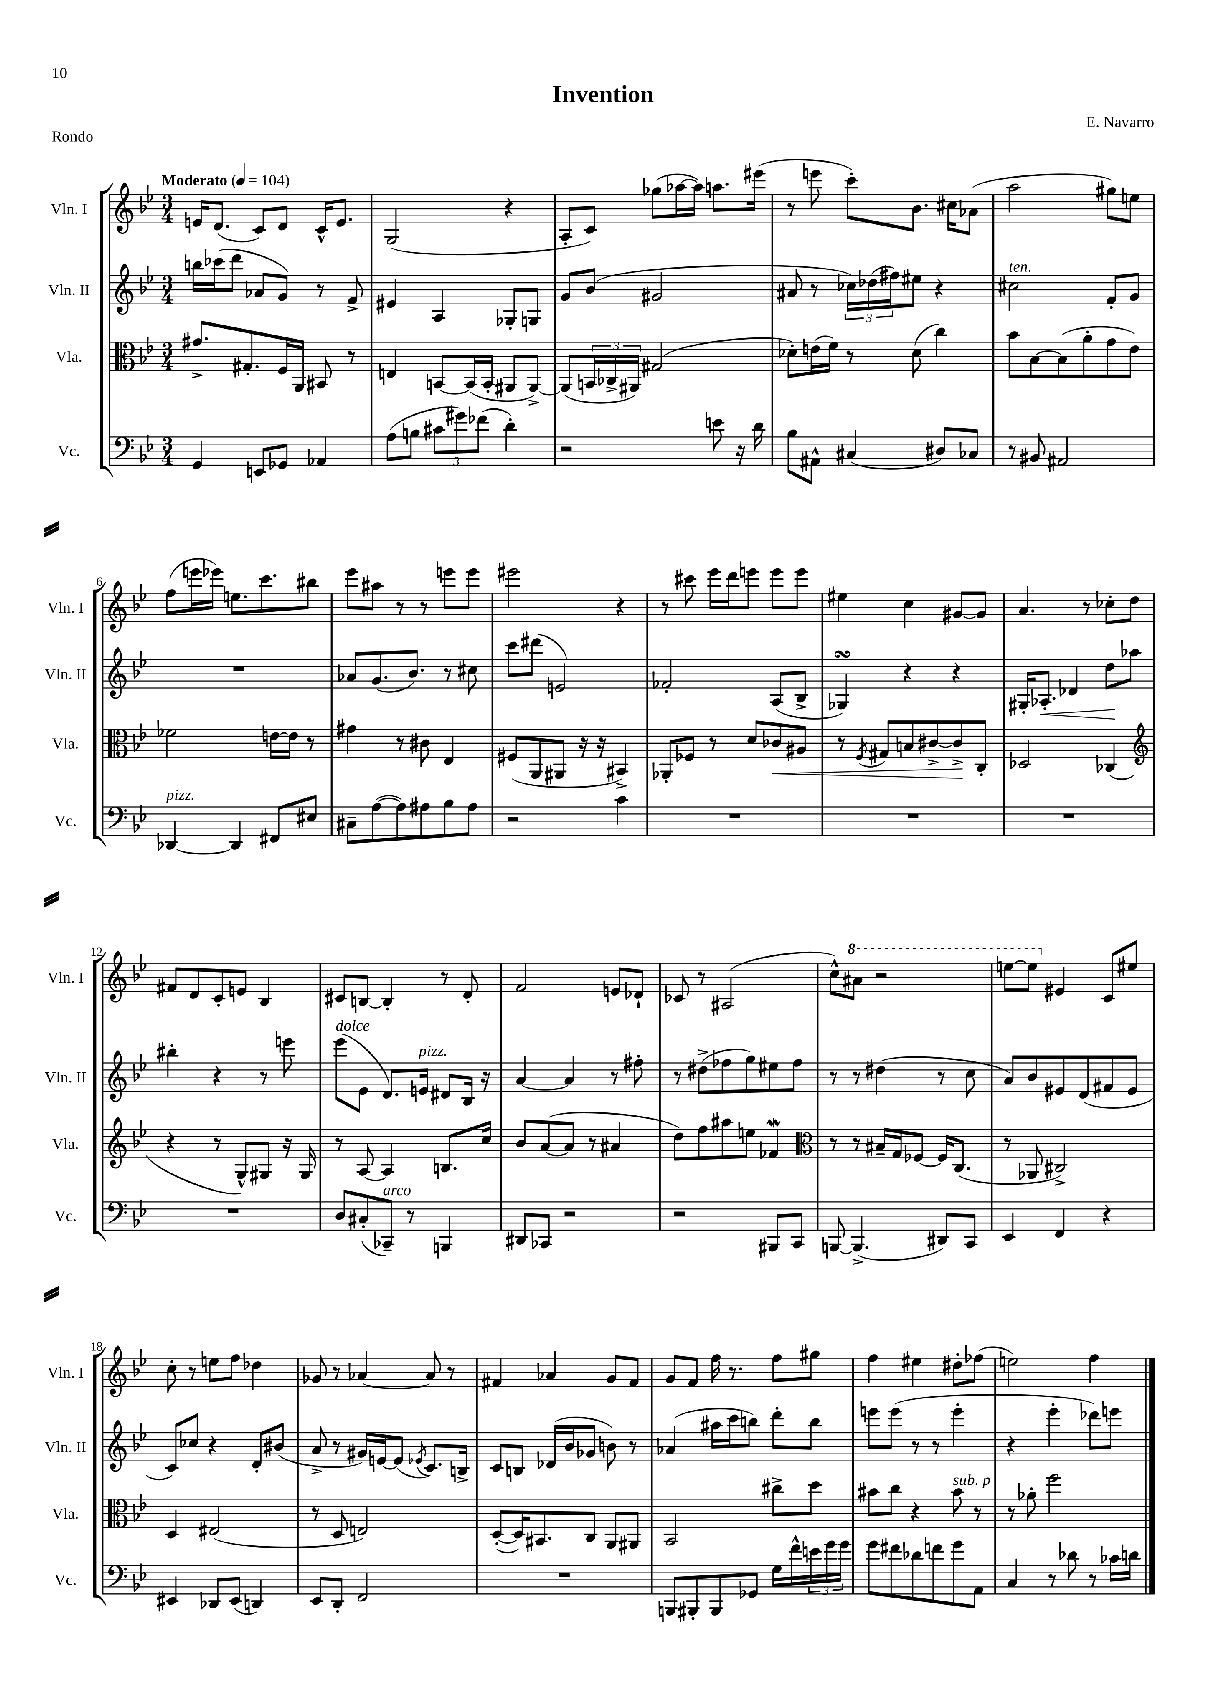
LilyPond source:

\header { title = "Invention" composer = "E. Navarro" piece = "Rondo" }
<<
\new StaffGroup <<
\new Staff = "s0" \with { instrumentName = "Vln. I" shortInstrumentName = "Vln. I" } {
    \clef treble \key bes \major \numericTimeSignature \time 3/4 \tempo "Moderato" 4 = 104
    e'16 d'8.( c'8) d'8 c'16-^ e'8. |
    g2( r4 |
    a8-. c'8) ges''8( aes''16~ aes''16) a''8. eis'''16( |
    r8 e'''8 c'''8-.) bes'8. cis''16 aes'8( |
    a''2 gis''8) e''8 |
    f''8( e'''16 ees'''16) e''8. c'''8. bis''8 |
    ees'''8 ais''8 r8 r8 e'''8 e'''8 |
    eis'''2 r4 |
    r8 cis'''8 ees'''16 d'''16 e'''8 e'''8 e'''8 |
    eis''4 c''4 gis'8~ gis'8 |
    a'4. r8 ces''8-. d''8 |
    fis'8 d'8 c'8-. e'8 bes4 |
    cis'8 b8~ b4-. r8 d'8-. |
    f'2 e'8 des'8-! |
    ces'8 r8 ais2( |
    c''8-^) \ottava #1 ais''8 r2 |
    e'''8~ e'''8 \ottava #0 eis'4 c'8 eis''8 |
    c''8-. r8 e''8 f''8 des''4 |
    ges'8 r8 aes'4~ aes'8 r8 |
    fis'4 aes'4 g'8 fis'8 |
    g'8 f'8 f''16 r8. f''8 gis''8 |
    f''4 eis''4 dis''8-. fes''8( |
    e''2) f''4 \bar "|." |
}
\new Staff = "s1" \with { instrumentName = "Vln. II" shortInstrumentName = "Vln. II" } {
    \clef treble \key bes \major \numericTimeSignature \time 3/4
    b''16 ces'''16( d'''8 aes'8 g'8) r8 f'8-> |
    eis'4 a4 ges8-. g8 |
    g'8 bes'8( gis'2 |
    ais'8 r8 \tuplet 3/2 { ces''16) des''16( fis''16) } eis''8 r4 |
    cis''2^\markup { \italic "ten." } f'8-. g'8 |
    R2. |
    aes'8 g'8.( bes'8.) r8 cis''8 |
    c'''8 dis'''8( e'2) |
    fes'2-. a8( bes8-> |
    ges4\turn) r4 r4 |
    gis16-. aes8.-.\< des'4 d''8\! aes''8 |
    bis''4-. r4 r8 e'''8 |
    ees'''8^\markup { \italic "dolce" }( ees'8 d'8.) e'16^\markup { \italic "pizz." } dis'8 bes16 r16 |
    a'4~ a'4 r8 fis''8-. |
    r8 dis''8->( fes''8 g''8) eis''8 fes''8 |
    r8 r8 dis''4( r8 c''8 |
    a'8) bes'8 eis'8 d'8( fis'8 eis'8 |
    c'8) ces''8 r4 d'8-. bis'8( |
    a'8-> r8 gis'16) e'16~ e'8( \acciaccatura { ees'8 } c'8.) b16-> |
    c'8 b8 des'16( bes'16 ges'8 b'8) r8 |
    aes'4( ais''16 c'''16 b''8) d'''8-. b''8 |
    e'''8 e'''8( r8 r8 e'''4-. |
    r4 ees'''4-. des'''8) e'''8 \bar "|." |
}
\new Staff = "s2" \with { instrumentName = "Vla." shortInstrumentName = "Vla." } {
    \clef alto \key bes \major \numericTimeSignature \time 3/4
    gis'8.-> gis8.-. f16 a,16 bis,8 r8 |
    e4 b,8~ b,16( b,16-. ais,8 ais,8~->) |
    ais,8( \tuplet 3/2 { b,16 ces16-> ais,16) } gis2( |
    des'8-.) e'16( f'16) r8 des'8( c''4) |
    bes'8 bes8~ bes8( a'8-. g'8 ees'8) |
    fes'2 e'16~ e'16 r8 |
    gis'4 r8 cis'8 ees4 |
    fis8( a,8 ais,8 r16 r16 bis,4->) |
    aes,8-. fes8 r8 d'8 ces'8\< ais8 |
    r8 \acciaccatura { f8 } gis8 b8 cis'8~-> cis'8->\! c8-. |
    des2 ces4( |
    \clef treble r4 r8 g8-^) gis8 r16 gis16 |
    r8 a8~ a4 b8. c''16 |
    bes'8 a'8~( a'8 r8 ais'4 |
    d''8) f''8 ais''8 e''8 fes'4\mordent |
    \clef alto r8 r8 bis16-- g16 fes8~ fes16 c8.( |
    r8 aes,8 cis2->) |
    d4 eis2( |
    r8 d8 e2) |
    d8~-.( d16) bis,8. c8 a,8 ais,8 |
    bes,2 cis''8-> d''8 |
    bis'8 c''8 r4 bis'8^\markup { \italic "sub. p" } r8 |
    r8 aes'8-. f''2 \bar "|." |
}
\new Staff = "s3" \with { instrumentName = "Vc." shortInstrumentName = "Vc." } {
    \clef bass \key bes \major \numericTimeSignature \time 3/4
    g,4 e,8 ges,8 aes,4 |
    a8( b8 \tuplet 3/2 { cis'8 gis'8) fes'8( } d'4-.) |
    r2 e'8 r16 d'16 |
    bes8 ais,8-^ cis4( dis8) ces8 |
    r8 bis,8 ais,2 |
    des,4~^\markup { \italic "pizz." } des,4 fis,8 eis8 |
    cis8-- a8~( a8) ais8 bes8 ais8 |
    r2 c'4 |
    R2. |
    R2. |
    R2. |
    R2. |
    d8 cis8-.( ces,8--^\markup { \italic "arco" }) r8 b,,4 |
    dis,8 ces,8 r2 |
    r2 bis,,8 c,8 |
    b,,8~ b,,4.->( dis,8) c,8 |
    ees,4 f,4 r4 |
    eis,4 des,8 eis,8( d,4) |
    ees,8 d,8-. f,2 |
    R2. |
    b,,8 bis,,8-. bis,,8 ges,8 g16 f'16-^ \tuplet 3/2 { e'16 g'16 g'16 } |
    g'8 fis'8 des'8 f'8 g'8 a,8 |
    c4 r8 des'8 r8 ces'16 d'16 \bar "|." |
}
>>
>>
